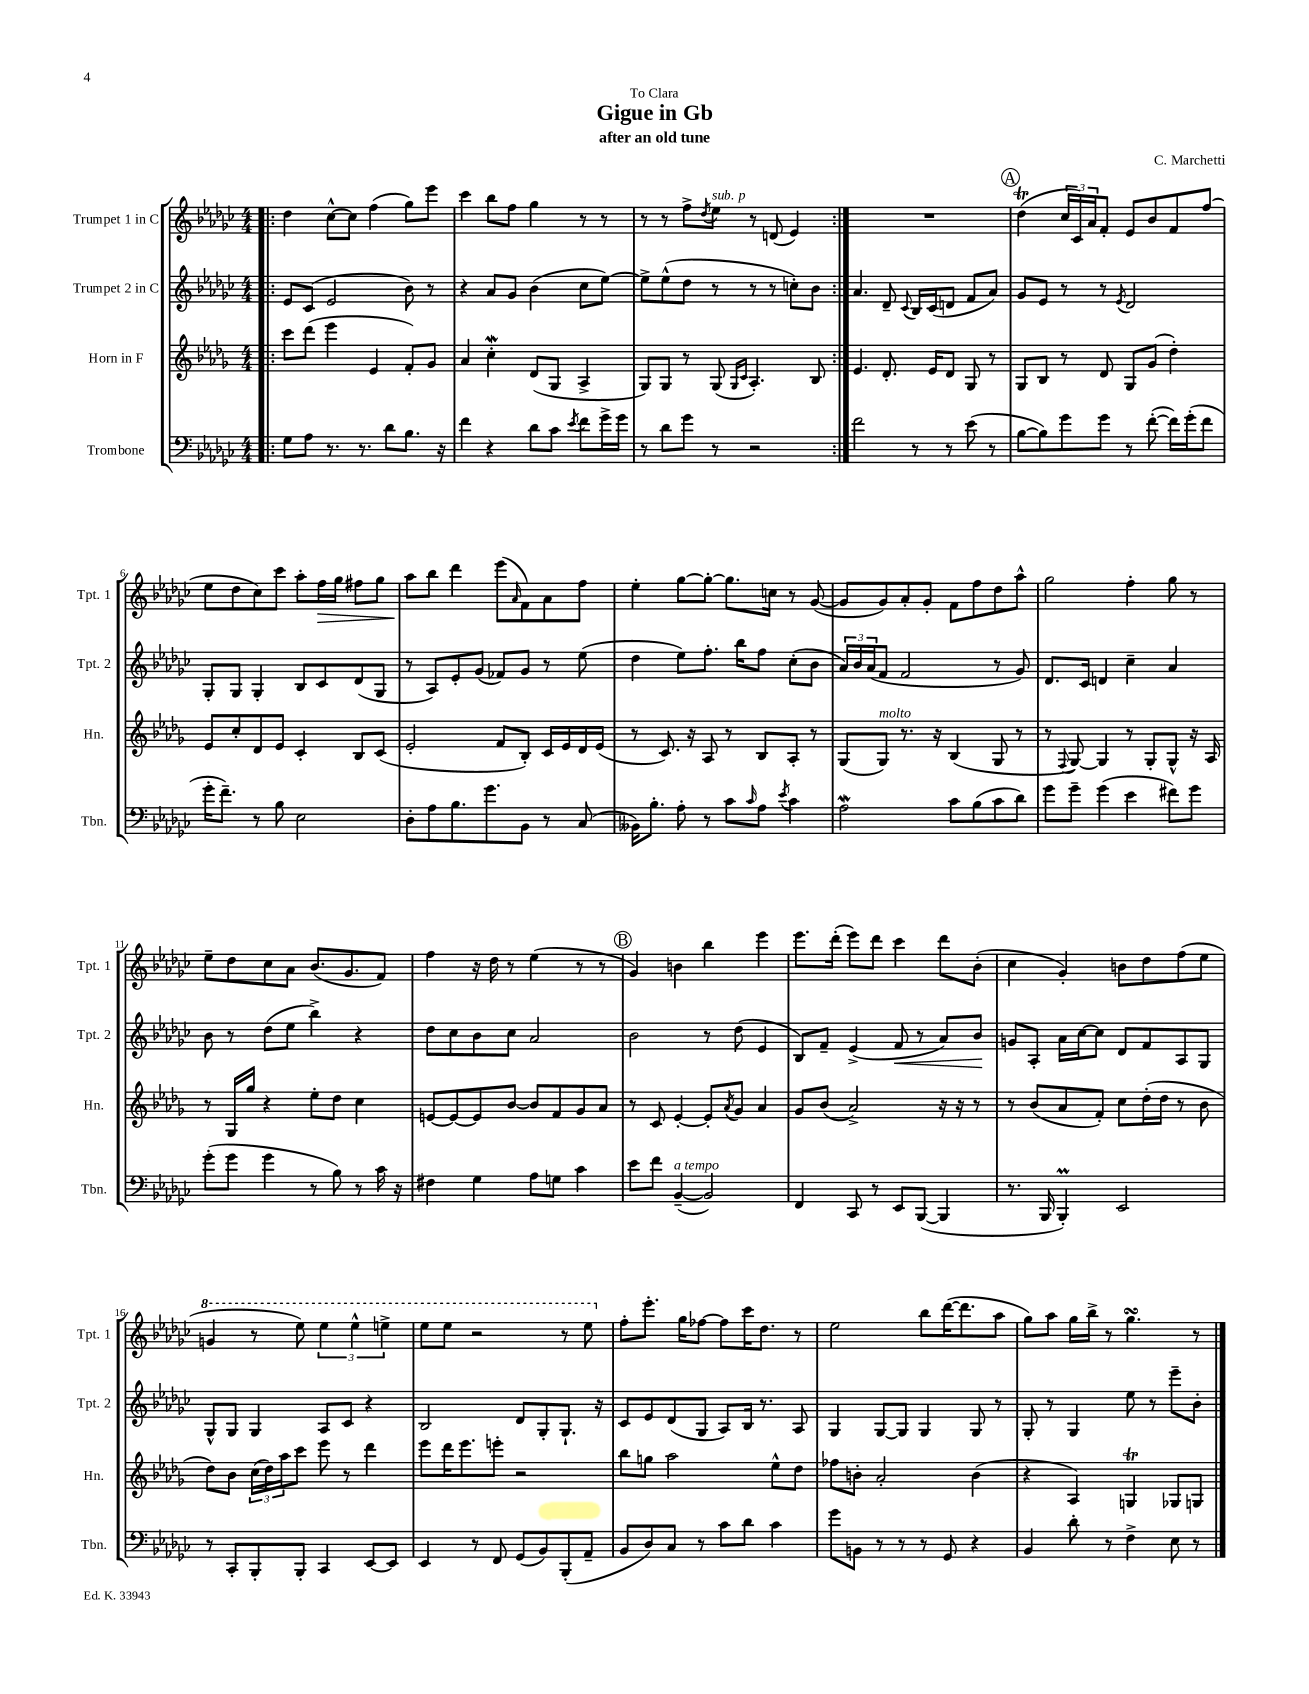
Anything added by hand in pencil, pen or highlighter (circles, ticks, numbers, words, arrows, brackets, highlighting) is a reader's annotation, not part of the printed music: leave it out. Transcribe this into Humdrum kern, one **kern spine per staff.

**kern	**kern	**kern	**dynam	**kern	**dynam
*part4	*part3	*part2	*part2	*part1	*part1
*staff4	*staff3	*staff2	*staff2	*staff1	*staff1
*I"Trombone	*I"Horn in F	*I"Trumpet 2 in C	*	*I"Trumpet 1 in C	*
*I'Tbn.	*I'Hn.	*I'Tpt. 2	*	*I'Tpt. 1	*
*clefF4	*clefG2	*clefG2	*	*clefG2	*
*k[b-e-a-d-g-c-]	*k[b-e-a-d-g-]	*k[b-e-a-d-g-c-]	*	*k[b-e-a-d-g-c-]	*
*M4/4	*M4/4	*M4/4	*	*M4/4	*
=1!|:	=1!|:	=1!|:	=1!|:	=1!|:	=1!|:
8G-\L	8ccc\L	8e-/L	.	4dd-\	.
8A-\J	(8ddd-\J	(8c-/J	.	.	.
8.r	4eee-\	2e-/	.	[8cc-^^\L	.
.	.	.	.	8cc-\J]	.
8.r	.	.	.	.	.
.	4e-/	.	.	(4ff\	.
8d-\L	.	.	.	.	.
8.B-\J	8f'/L)	8b-\)	.	8gg-\L)	.
.	8g-/J	8r	.	8eee-\J	.
16r	.	.	.	.	.
=2	=2	=2	=2	=2	=2
4f\	4a-/	4r	.	4ccc-\	.
4r	4ccW'\	8a-/L	.	8bb-\L	.
.	.	8g-/J	.	8ff\J	.
8d-\L	(8d-/L	(4b-\	.	4gg-\	.
8c-\J	8G-/J	.	.	.	.
8qe-/	.	.	.	.	.
8f\L	4A-^/	8cc-\L	.	8r	.
16g-^\L	.	[8ee-\J)	.	8r	.
16g-\JJ	.	.	.	.	.
=3	=3	=3	=3	=3	=3
8r	8G-/L)	8ee-^\L]	.	8r	.
8d-\L	8G-/J	(8ee-^^\	.	8r	.
8g-\J	8r	8dd-\J	.	8ff^\L	.
.	.	.	.	8qdd-/	.
!	!	!	!	!LO:TX:a:i:t=sub. p	!
8r	(8G-/	8r	.	8ee-\J	.
.	16qqG-/LL	.	.	.	.
.	16qqc/JJ	.	.	.	.
2r	4.A-'/)	8r	.	8r	.
.	.	8r	.	(8dn/	.
.	.	8ccn'\L)	.	4e-/)	.
.	8B-/	8b-\J	.	.	.
=4:|!	=4:|!	=4:|!	=4:|!	=4:|!	=4:|!
2f\	4.e-/	4.a-/	.	1r	.
.	8.d-'/	8d-~/	.	.	.
.	.	8qqc-/	.	.	.
8r	.	16B-/LL	.	.	.
.	16e-/KL	(16c-/J	.	.	.
8r	8d-/J	8dn/J	.	.	.
(8e-\	8G-/	8f/L	.	.	.
8r	8r	8a-/J)	.	.	.
!!LO:REH:place=s1:t=A
=5	=5	=5	=5	=5	=5
[8B-\L	8G-/L	8g-/L	.	(4dd-T\	.
8B-\])	8B-/J	8e-/J	.	.	.
8g-\	8r	8r	.	24cc-/LL	.
.	.	.	.	24c-/)	.
.	.	.	.	24a-/J	.
8g-\J	8d-/	8r	.	8f'/J	.
.	.	8qe-/	.	.	.
8r	8G-/L	2d-/	.	8e-/L	.
([8f'\	(8g-/J	.	.	8b-/	.
16f\LL])	4dd-'\)	.	.	8f/	.
(16g-'\J	.	.	.	.	.
8f\J	.	.	.	(8ff/J	.
!!LO:LB:g=z
=6	=6	=6	=6	=6	=6
16g-'\KL	8e-/L	8G-'/L	.	8ee-\L	.
8.f~\J)	.	.	.	.	.
.	8cc'/	8G-/J	.	8dd-\	.
8r	8d-/	4G-'/	.	8cc-\)	.
8B-\	8e-/J	.	.	8ccc-\J	.
2E-\	4c'/	8B-/L	.	8aa-'\L	.
!	!	!	!	!	!LO:HP:b
.	.	8c-/	.	16ff\L	>
.	.	.	.	16gg-\JJ	.
.	8B-/L	(8d-/	.	8ff#X\L	.
.	(8c/J	8G-/J	.	8gg-\J	.
=7	=7	=7	=7	=7	=7
8D-'\L	2e-'/	8r	.	8aa-\L	.
8A-\	.	8A-/L)	.	8bb-\J	]
8.B-\	.	8e-'/	.	4ddd-\	.
.	.	(8g-/J	.	.	.
8.g-\	.	.	.	.	.
.	8f/L	8f-X/L)	.	(8eee-\L	.
.	.	.	.	16qqa-/	.
8BB-\J	8B-'/J)	8g-/J	.	8f\)	.
8r	16c/LL	8r	.	8a-\	.
.	16e-/	.	.	.	.
(8C-/	16d-/	(8ee-\	.	8ff\J	.
.	(16e-/JJ	.	.	.	.
=8	=8	=8	=8	=8	=8
16BB--X\KL)	8r	4dd-\	.	4ee-'\	.
8.B-'\J	.	.	.	.	.
.	8.c/)	.	.	.	.
8A-'\	.	8ee-\L)	.	[8gg-\L	.
.	16r	.	.	.	.
8r	8A-/	8.ff'\J	.	8gg-'\J_	.
8c-\L	8r	.	.	8.gg-\L]	.
.	.	16bb-\KL	.	.	.
16qqc-/	.	.	.	.	.
8A-\J	8B-/L	8ff\J	.	.	.
.	.	.	.	16ccn\Jk	.
8qe-/	.	.	.	.	.
4c-\	8A-'/J	(8cc-'\L	.	8r	.
.	8r	8b-\J	.	([8g-/	.
=9	=9	=9	=9	=9	=9
2A-W\	(8G-/L	24a-/LL)	.	8g-/L]	.
.	.	24b-/	.	.	.
.	.	(24a-/J	.	.	.
!	!LO:TX:a:i:t=molto	!	!	!	!
.	8G-/J)	8f/J	.	8g-/)	.
.	8.r	2f/	.	8a-'/	.
.	.	.	.	8g-'/J	.
.	16r	.	.	.	.
8c-\L	(4B-/	.	.	8f\L	.
(8B-\	.	.	.	8ff\	.
8c-\	8G-/	8r	.	8dd-\	.
8d-\J)	8r	8g-/)	.	8aa-^^\J	.
=10	=10	=10	=10	=10	=10
8g-\L	8r	8.d-/L	.	2gg-\	.
.	8qqF/	.	.	.	.
8g-~\J	[8G-/)	.	.	.	.
.	.	16c-/Jk	.	.	.
(4g-\	4G-/]	4dn/	.	.	.
4e-\	8r	4cc-~\	.	4ff'\	.
.	8G-'/L	.	.	.	.
8f#X\L)	8G-^^/J	4a-/	.	8gg-\	.
8g-\J	16r	.	.	8r	.
.	16A-/	.	.	.	.
!!LO:LB:g=z
=11	=11	=11	=11	=11	=11
(8g-'\L	8r	8b-\	.	8ee-~\L	.
8g-\J	16G-/LL	8r	.	8dd-\	.
.	16gg-/JJ	.	.	.	.
4g-\	4r	(8dd-\L	.	8cc-\	.
.	.	8ee-\J	.	8a-\J	.
8r	8ee-'\L	4bb-^\)	.	(8.b-/L	.
8B-\)	8dd-\J	.	.	.	.
.	.	.	.	8.g-/	.
8r	4cc\	4r	.	.	.
16c-\	.	.	.	8f/J)	.
16r	.	.	.	.	.
=12	=12	=12	=12	=12	=12
4F#X\	[8en/L	8dd-\L	.	4ff\	.
.	8e/_	8cc-\	.	.	.
4G-\	8e/]	8b-\	.	16r	.
.	.	.	.	16dd-\	.
.	[8b-/J	8cc-\J	.	8r	.
8A-\L	8b-/L]	2a-/	.	(4ee-\	.
8Gn\J	8f/	.	.	.	.
4c-\	8g-/	.	.	8r	.
.	8a-/J	.	.	8r	.
!!LO:REH:place=s1:t=B
=13	=13	=13	=13	=13	=13
8e-\L	8r	2b-\	.	4g-/)	.
8f\J	8c/	.	.	.	.
!LO:TX:a:i:t=a tempo	!	!	!	!	!
([4BB-~/	[4e-'/	.	.	4bn\	.
2BB-/])	8e-'/L]	8r	.	4bb-\	.
.	8qa-/	.	.	.	.
.	8g-/J	(8dd-\	.	.	.
.	4a-/	4e-/	.	4eee-\	.
=14	=14	=14	=14	=14	=14
4FF/	8g-/L	8B-/L)	.	8.eee-\L	.
.	(8b-/J	8f~/J	.	.	.
.	.	.	.	(16ddd-'\Jk	.
8CC-/	2a-^/)	(4e-^/	.	8eee-\L)	.
8r	.	.	.	8ddd-\J	.
!	!	!	!LO:HP:b	!	!
8EE-/L	.	8f/	<	4ccc-\	.
([8BBB-/J	.	8r	.	.	.
4BBB-/]	16r	8a-/L)	.	8ddd-\L	.
.	16r	.	.	.	.
.	8r	8b-/J	.	(8b-'\J	.
.	.	.	[	.	.
=15	=15	=15	=15	=15	=15
8.r	8r	8gn/L	.	4cc-\	.
.	(8b-/L	8A-'/J	.	.	.
16BBB-/	.	.	.	.	.
4BBB-m'/)	8a-/	16a-\LL	.	4g-'/)	.
.	.	[16cc-\J	.	.	.
.	8f'/J)	8cc-\J]	.	.	.
2EE-/	8cc\L	8d-/L	.	8bn\L	.
.	(16dd-'\L	8f/	.	8dd-\	.
.	16dd-\JJ	.	.	.	.
.	8r	8A-/	.	(8ff\	.
.	8b-\	8G-/J	.	8ee-\J	.
!!LO:LB:g=z
=16	=16	=16	=16	=16	=16
*	*	*	*	*8va	*
8r	8dd-\L)	8G-^^/L	.	4ggn/	.
8CC-'/L	8b-\J	8G-/J	.	.	.
8BBB-'/	(24cc\LL	4G-/	.	8r	.
.	24dd-\)	.	.	.	.
.	24aa-\J	.	.	.	.
8BBB-'/J	8ccc\J	.	.	8eee-\)	.
4CC-/	8eee-\	8A-/L	.	6eee-\	.
.	8r	8c-/J	.	.	.
.	.	.	.	6eee-^^\	.
[8EE-/L	4ddd-\	4r	.	.	.
.	.	.	.	6eeen^\	.
8EE-/J]	.	.	.	.	.
=17	=17	=17	=17	=17	=17
4EE-/	8eee-\L	2B-/	.	8eee-\L	.
.	16ddd-\K	.	.	8eee-\J	.
.	8.eee-\	.	.	.	.
8r	.	.	.	2r	.
8FF/	8eeen'\J	.	.	.	.
(8GG-/L	2r	8d-/L	.	.	.
8BB-/)	.	8G-'/	.	.	.
(8BBB-'/	.	8.G-`/J	.	8r	.
8AA-~/J	.	.	.	8eee-\	.
.	.	16r	.	.	.
=18	=18	=18	=18	=18	=18
*	*	*	*	*X8va	*
8BB-/L	8bb-\L	8c-/L	.	8ff'\L	.
8D-/)	8ggn\J	8e-/	.	8.eee-'\J	.
8C-/J	2aa-\	(8d-/	.	.	.
.	.	.	.	16gg-\KL	.
8r	.	8G-/J	.	[8ff-X\J	.
8c-\L	.	8A-/L)	.	8ff-\L]	.
8d-\J	.	16B-/Jk	.	16ccc-\K	.
.	.	8.r	.	8.dd-\J	.
4c-\	8ee-^^\L	.	.	.	.
.	8dd-\J	8A-/	.	8r	.
=19	=19	=19	=19	=19	=19
8g-\L	8ff-X\L	4G-/	.	2ee-\	.
8BBn\J	8bn'\J	.	.	.	.
8r	2a-'/	[8G-/L	.	.	.
8r	.	8G-/J]	.	.	.
8r	.	4G-/	.	8bb-\L	.
8GG-/	.	.	.	([16ddd-\K	.
.	.	.	.	8.ddd-\]	.
4r	(4b\	8G-/	.	.	.
.	.	8r	.	8aa-\J	.
=20	=20	=20	=20	=20	=20
4BB-/	4r	8G-'/	.	8gg-\L)	.
.	.	8r	.	8aa-\J	.
8d-'\	4A-/)	4G-/	.	16gg-\LL	.
.	.	.	.	16bb-^\JJ	.
8r	.	.	.	8r	.
4F^\	4Gnt/	8ee-\	.	4.gg-sSSs\	.
.	.	8r	.	.	.
8E-\	8G-X/L	8eee-~\L	.	.	.
8r	8Gn/J	8b-'\J	.	8r	.
==	==	==	==	==	==
*-	*-	*-	*-	*-	*-
